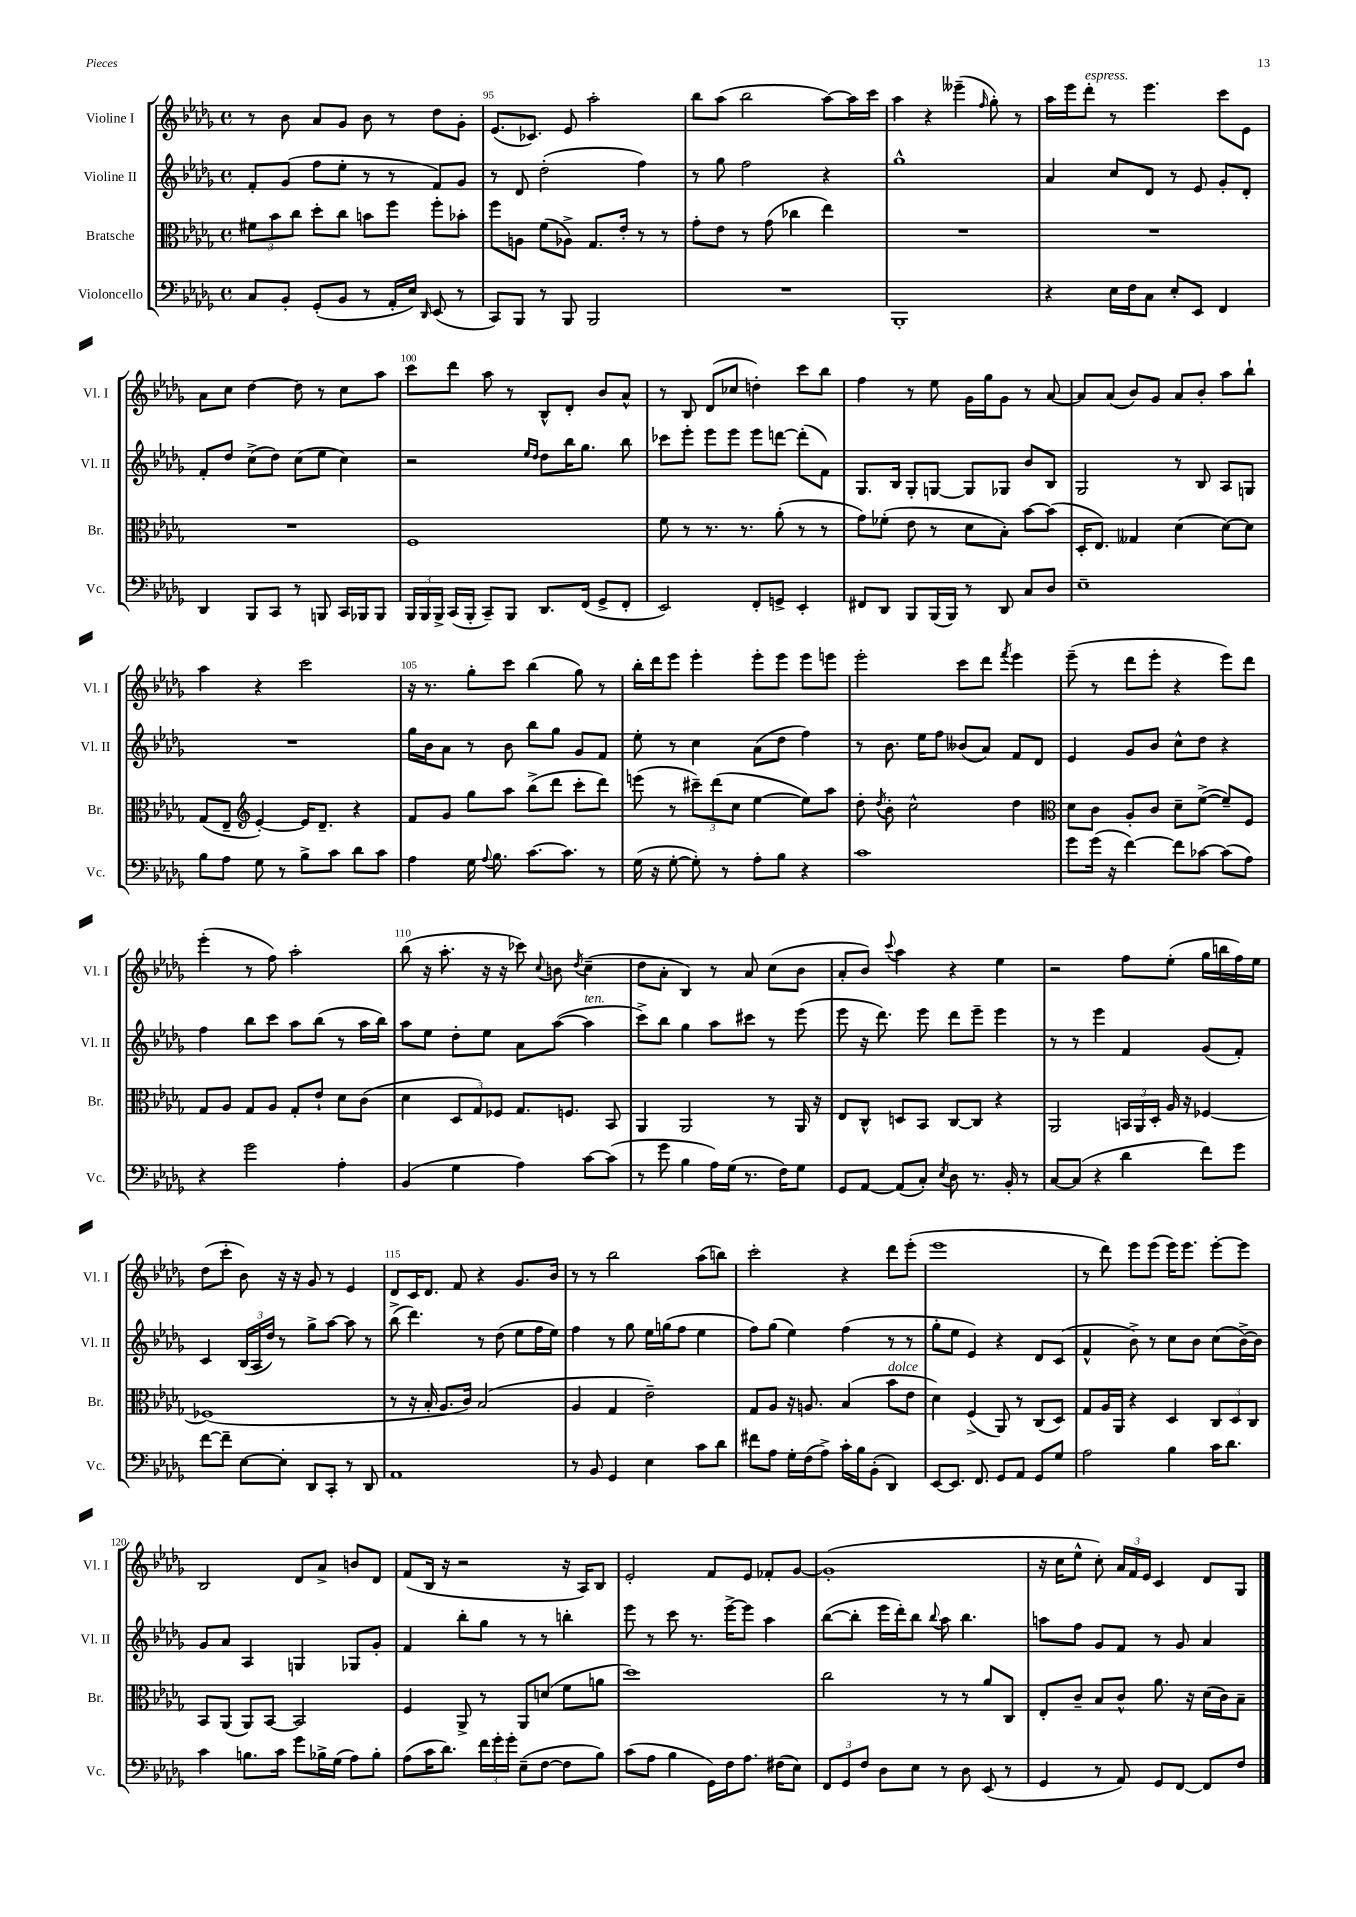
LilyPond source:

<<
\new StaffGroup <<
\new Staff = "s0" \with { instrumentName = "Violine I" shortInstrumentName = "Vl. I" } {
    \clef treble \key des \major \defaultTimeSignature \time 4/4
    \autoBeamOff r8 bes'8 aes'8[ ges'8] bes'8 r8 des''8[ ges'8]-. |
    ees'8.[( ces'8.]) ees'8 aes''2-. |
    bes''8[ aes''8]( bes''2 aes''8[~) aes''16 c'''16] |
    aes''4 r4 eeses'''4--( \grace { f''16 } ges''8-.) r8 |
    aes''16[ ees'''16 des'''8]-.^\markup { \italic "espress." } r8 ees'''4. c'''8[ ees'8] |
    aes'8[ c''8] des''4~ des''8 r8 c''8[ aes''8] |
    c'''8[ des'''8] aes''8 r8 bes8[-^ des'8]-. bes'8[ aes'8]-^ |
    r8 bes8 des'8[( ces''8] d''4-.) c'''8[ bes''8] |
    f''4 r8 ees''8 ges'16[ ges''16 ges'8] r8 aes'8~ |
    aes'8[ aes'8]( bes'8[) ges'8] aes'8[ bes'8]-. aes''8[ bes''8]-! |
    aes''4 r4 c'''2 |
    r16 r8. ges''8[-. c'''8] bes''4( ges''8) r8 |
    bes''16[-. des'''16 ees'''8] ees'''4-. ees'''8[-. ees'''8] ees'''8[ e'''8] |
    ees'''2-. c'''8[ des'''8] \acciaccatura { f'''8 } ees'''4 |
    ees'''8--( r8 des'''8[ ees'''8]-. r4 ees'''8[) des'''8] |
    ees'''4-.( r8 f''8) aes''2-. |
    bes''8( r16 aes''8.-. r16 r16 ces'''8) \appoggiatura { c''8 } b'8 \acciaccatura { des''8 } c''4--( |
    des''8[ aes'8]-. bes4) r8 aes'8 c''8[( bes'8] |
    aes'8[-. bes'8]) \appoggiatura { c'''8 } aes''4 r4 ees''4 |
    r2 f''8[ ees''8]-.( ges''16[ b''16 f''16) ees''16] |
    des''8[( c'''8]-. bes'8) r16 r16 ges'8 r8 ees'4 |
    des'8[ c'16 des'8.] f'8 r4 ges'8.[ bes'16] |
    r8 r8 bes''2 aes''8[( b''8]) |
    c'''2-. r4 des'''8[ ees'''8]-.( |
    ees'''1 |
    r8 des'''8) ees'''8[ ees'''8]( ees'''16[) ees'''8.] ees'''8[~-. ees'''8] |
    bes2 des'8[ aes'8]-> b'8[ des'8] |
    f'8[( bes16] r16 r2 r16 aes16[) bes8] |
    ees'2-. f'8[ ees'8] fes'8[-. ges'8]~ |
    ges'1-.( |
    r16 c''16[ ees''8]-^ c''8-.) \tuplet 3/2 { aes'16[ f'16 ees'16] } c'4 des'8[ ges8] \bar "|." |
}
\new Staff = "s1" \with { instrumentName = "Violine II" shortInstrumentName = "Vl. II" } {
    \clef treble \key des \major \defaultTimeSignature \time 4/4
    \autoBeamOff f'8[-. ges'8]( f''8[ ees''8]-. r8 r8 f'8[) ges'8] |
    r8 des'8 des''2-.( f''4) |
    r8 ges''8 f''2 r4 |
    ges''1-^ |
    aes'4 c''8[ des'8] r8 ees'8 ges'8[-. des'8]-. |
    f'8[-. des''8] c''8[->( des''8]) c''8[( ees''8] c''4) |
    r2 \grace { ees''16[ des''16] } des''8[ bes''16 ges''8.] bes''8 |
    ces'''8[ ees'''8]-. ees'''8[ ees'''8] ees'''8[ d'''8]~ d'''8[-.( f'8]) |
    ges8.[ bes16] ges8[-. g8]~ g8[ ges8] bes'8[ bes8] |
    ges2 r8 bes8 aes8[ g8] |
    R1 |
    ges''16[ bes'16 aes'8] r8 bes'8 bes''8[ ges''8] ges'8[ f'8] |
    ees''8-. r8 c''4 aes'8[( des''8] f''4) |
    r8 bes'8. ees''16[ f''8] beses'8[( aes'8]) f'8[ des'8] |
    ees'4 ges'8[ bes'8] c''8[-^ des''8] r4 |
    f''4 bes''8[ c'''8] aes''8[ bes''8]( r8 aes''16[ bes''16]) |
    aes''8[ ees''8] des''8[-. ees''8] aes'8[ aes''8]~( aes''4^\markup { \italic "ten." } |
    c'''8[->) bes''8] ges''4 aes''8[ cis'''8] r8 ees'''8( |
    ees'''8 r16 des'''8.) ees'''8 des'''8[ ees'''8]-- ees'''4 |
    r8 r8 ees'''4 f'4 ges'8[( f'8]-.) |
    c'4 \tuplet 3/2 { bes16[( aes16 des''16]) } r8 ges''8[-> aes''8]~ aes''8 r8 |
    bes''8->( des'''4.) r8 des''8( ees''8[ f''16 ees''16]) |
    f''4 r8 ges''8 ees''16[ g''16( f''8] ees''4 |
    f''8[) ges''8]( ees''4) f''4( r8 r8 |
    ges''8[-. ees''8] ees'4) r4 des'8[ c'8]( |
    f'4-^ bes'8->) r8 c''8[ bes'8] c''8[( bes'16~->) bes'16] |
    ges'8[ aes'8] aes4 g4 ges8[ ges'8]-. |
    f'4 bes''8[-. ges''8] r8 r8 b''4-. |
    ees'''8 r8 c'''8 r8. ees'''16[~-> ees'''8] aes''4 |
    bes''8[~( bes''8]-. ees'''16[ des'''16-.) bes''8] \appoggiatura { bes''8 } aes''8 bes''4. |
    a''8[ f''8] ges'8[ f'8] r8 ges'8 aes'4 \bar "|." |
}
\new Staff = "s2" \with { instrumentName = "Bratsche" shortInstrumentName = "Br." } {
    \clef alto \key des \major \defaultTimeSignature \time 4/4
    \autoBeamOff \tuplet 3/2 { fis'8[ bes'8 c''8] } des''8[-. c''8] b'8[ f''8] f''8[-. bes'8]-. |
    f''8[ a8] f'8[( aes8]->) ges8.[ ees'16]-. r8 r8 |
    ges'8[-. ees'8] r8 ges'8( ces''4 ees''4) |
    R1 |
    R1 |
    R1 |
    f1 |
    f'8 r8 r8. r8. aes'8-.( r8 r8 |
    ges'8[) fes'8]-.( ees'8 r8 des'8[ bes8]-.) bes'8[~ bes'8]( |
    des16[-. ees8.]) geses4 des'4( des'8[~) des'8] |
    ges8[( ees8]-- \clef treble ees'4~-.) ees'16[ des'8.]-- r4 |
    f'8[ ges'8] ges''8[ aes''8] bes''8[->( des'''8] c'''8[-. des'''8]) |
    e'''8( r8 \tuplet 3/2 { cis'''8[--) des'''8( c''8] } ees''4~ ees''8[) aes''8] |
    des''8-. \acciaccatura { des''8 } bes'8-. c''2-^ des''4 |
    \clef alto des'8[ c'8] aes8[-. c'8] des'8[-- f'8]~->( f'8[--) f8] |
    ges8[ aes8] ges8[ aes8] ges8[-. ees'8]-! des'8[ c'8]( |
    des'4 \tuplet 3/2 { des8[ ges8) fes8] } ges8.[ f8.] bes,8 |
    aes,4 aes,2 r8 aes,16 r16 |
    ees8[ c8]-^ d8[ bes,8] c8[~ c8] r4 |
    aes,2 \tuplet 3/2 { b,16[ aes,16 des16]-. } aes16 r16 fes4~ |
    fes1( |
    r8 r16 bes16-. aes8.[ c'16]) bes2( |
    aes4 ges4 ees'2--) |
    ges8[ aes8] r16 a8. bes4( bes'8[^\markup { \italic "dolce" } ees'8] |
    des'4) f4->( aes,8) r8 c8[( des8]) |
    ges8[ aes16 aes,16] r4 des4 \tuplet 3/2 { c8[ des8 c8] } |
    bes,8[ aes,8]( aes,8[) bes,8]~ bes,2 |
    f4 aes,8-> r8 aes,8[ d'8]( f'8[ a'8] |
    des''1) |
    c''2 r8 r8 aes'8[ c8] |
    ees8[-. c'8]-- bes8[ c'8]-^ aes'8. r16 des'16[( c'16) bes8]-- \bar "|." |
}
\new Staff = "s3" \with { instrumentName = "Violoncello" shortInstrumentName = "Vc." } {
    \clef bass \key des \major \defaultTimeSignature \time 4/4
    \autoBeamOff c8[ bes,8]-. ges,8[-.( bes,8] r8 aes,16[-. ees16]) \grace { des,16 } ees,8( r8 |
    c,8[) bes,,8] r8 bes,,8 bes,,2 |
    R1 |
    bes,,1-. |
    r4 ees16[ f16 c8] ees8[-. ees,8] f,4 |
    des,4 bes,,8[ c,8] r8 b,,8 c,16[ bes,,16 bes,,8] |
    \tuplet 3/2 { bes,,16[ bes,,16 bes,,16]-> } c,16[( bes,,16]-. c,8[--) bes,,8] des,8.[ f,16]( ges,8[-> f,8]-. |
    ees,2) f,8[-. g,8]-> ees,4-. |
    fis,8[ des,8] bes,,8[ bes,,16( bes,,16]) r8 des,8 c8[ des8] |
    ees1-- |
    bes8[ aes8] ges8 r8 bes8[-> c'8] des'8[ c'8] |
    aes4 ges16 \appoggiatura { aes8 } bes8. c'8.[~ c'8.] r8 |
    ges16( r16 ges8~-. ges8-.) r8 aes8[-. bes8] r4 |
    c'1 |
    ges'8[ ges'16]( r16 f'4~) f'8[ ces'8]~ ces'8[( aes8]) |
    r4 ges'2 aes4-. |
    bes,4( ges4 aes4) c'8[~ c'8]( |
    r8 ges'8 bes4 aes16[) ges16]( r8. f16[) ges8] |
    ges,8[ aes,8]~ aes,8[( c8]-.) \acciaccatura { ees8 } des8 r8. bes,16-. r8 |
    c8[~ c8]( r4 des'4 f'8[) ges'8] |
    f'8[~ f'8]-- ees8[~ ees8]-. des,8[ c,8]-. r8 des,8 |
    aes,1 |
    r8 bes,8 ges,4 ees4 c'8[ des'8] |
    fis'8[ aes8] ges16[-. f16( aes8]->) c'16[-. bes16 bes,8]-.( des,4) |
    ees,8[~ ees,8.] f,8. ges,8[ aes,8] ges,8[ ges8] |
    aes2 bes4 c'16[ des'8.] |
    c'4 b8.[ c'16] ges'8[ bes16-> ges16]( aes8[) bes8]-. |
    aes8[( c'16 des'8.]) \tuplet 3/2 { f'16[ ges'16-. ges'16]-. } ees8[--( f8]~ f8[ bes8]) |
    c'8[( aes8] bes4 ges,16[) f16 aes8.] fis16[( ees8]) |
    \tuplet 3/2 { f,8[ ges,8 f8] } des8[ ees8] r8 des8 ees,8( r8 |
    ges,4 r8 aes,8) ges,8[ f,8]~ f,8[ f8] \bar "|." |
}
>>
>>
\layout { \context { \Score currentBarNumber = #94 \override BarNumber.break-visibility = ##(#f #t #t) barNumberVisibility = #(every-nth-bar-number-visible 5) } }
